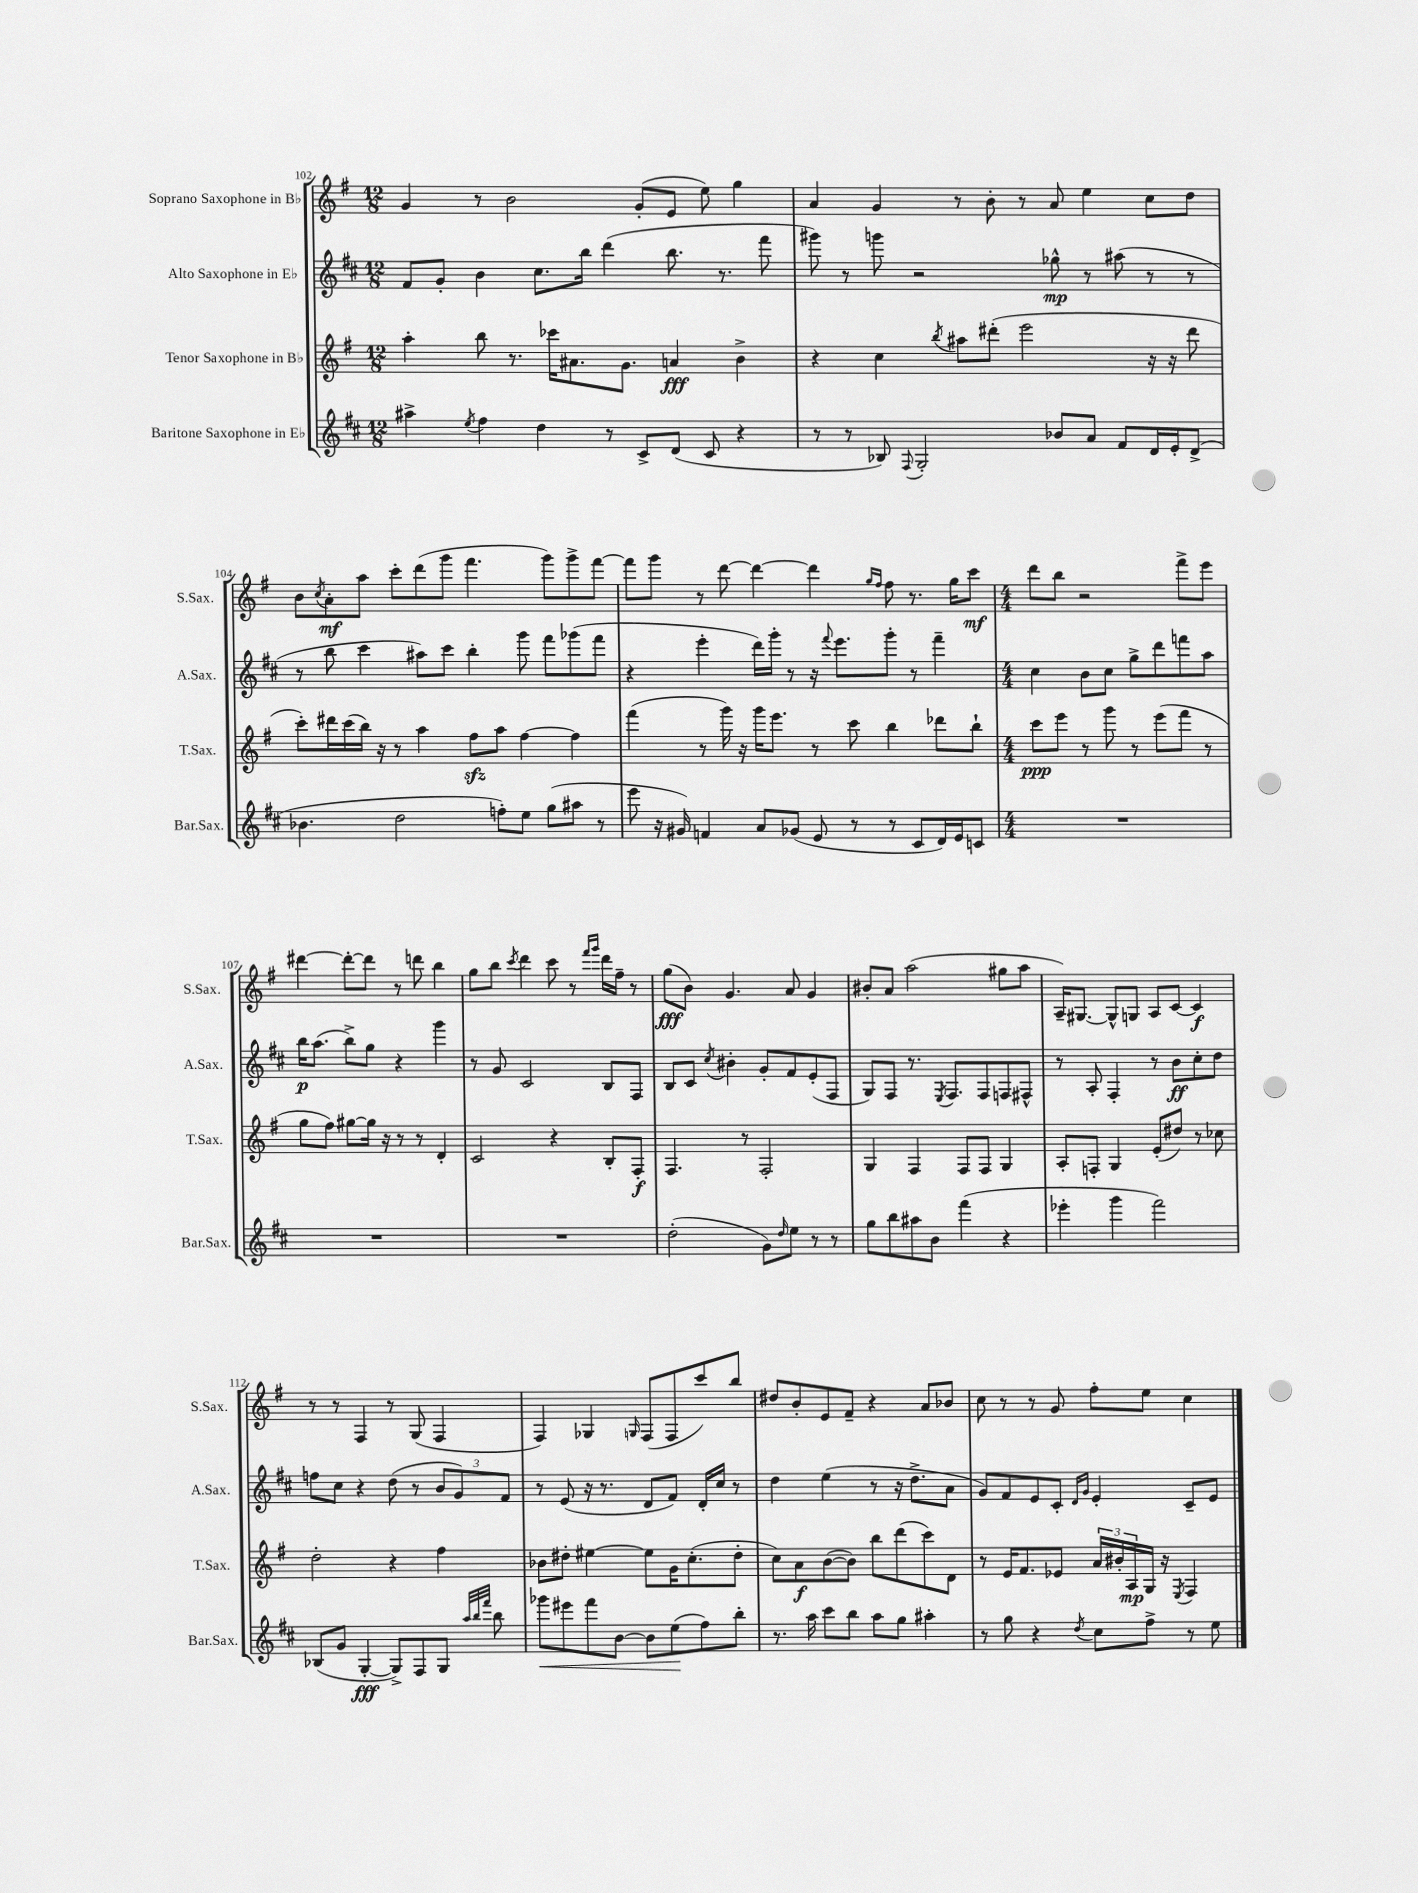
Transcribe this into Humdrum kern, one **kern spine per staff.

**kern	**dynam	**kern	**dynam	**kern	**dynam	**kern	**dynam
*part4	*part4	*part3	*part3	*part2	*part2	*part1	*part1
*staff4	*staff4	*staff3	*staff3	*staff2	*staff2	*staff1	*staff1
*I"Baritone Saxophone in E♭	*	*I"Tenor Saxophone in B♭	*	*I"Alto Saxophone in E♭	*	*I"Soprano Saxophone in B♭	*
*I'Bar.Sax.	*	*I'T.Sax.	*	*I'A.Sax.	*	*I'S.Sax.	*
*clefG2	*	*clefG2	*	*clefG2	*	*clefG2	*
*k[f#c#]	*	*k[f#]	*	*k[f#c#]	*	*k[f#]	*
*M12/8	*	*M12/8	*	*M12/8	*	*M12/8	*
=102	=102	=102	=102	=102	=102	=102	=102
4aa#X^\	.	4aa'\	.	8f#/L	.	4g/	.
.	.	.	.	8g'/J	.	.	.
8qee/	.	.	.	.	.	.	.
4ff#\	.	8bb\	.	4b\	.	8r	.
.	.	8.r	.	.	.	2b\	.
4dd\	.	.	.	8.cc#\L	.	.	.
.	.	16ccc-X\KL	.	.	.	.	.
.	.	8.a#X\	.	.	.	.	.
.	.	.	.	16bb\Jk	.	.	.
8r	.	.	.	(4ddd\	.	.	.
.	.	8.g\J	.	.	.	.	.
8c#^/L	.	.	.	.	.	(8g'/L	.
(8d/J	.	4an/	fff	8.bb\	.	8e/J	.
8c#/	.	.	.	.	.	8ee\)	.
.	.	.	.	8.r	.	.	.
4r	.	4b^\	.	.	.	4gg\	.
.	.	.	.	8fff#\	.	.	.
=103	=103	=103	=103	=103	=103	=103	=103
8r	.	4r	.	8ggg#X\)	.	4a/	.
8r	.	.	.	8r	.	.	.
8B-X/)	.	4cc\	.	8gggn\	.	4g/	.
8qqF#/	.	.	.	.	.	.	.
2G'/	.	.	.	2r	.	.	.
.	.	8qbb/	.	.	.	.	.
.	.	8aa#X\L	.	.	.	8r	.
.	.	(8ddd#X'\J	.	.	.	8b'\	.
.	.	2eee\	.	.	.	8r	.
8b-X/L	.	.	.	8gg-X^^\	mp	8a/	.
8a/J	.	.	.	8r	.	4ee\	.
8f#/L	.	.	.	(8aa#X\	.	.	.
16d/L	.	16r	.	8r	.	8cc\L	.
16e'/J	.	16r	.	.	.	.	.
(8d^/J	.	8ddd#\	.	8r	.	8dd\J	.
!!LO:LB:g=z
=104	=104	=104	=104	=104	=104	=104	=104
4.b-X\	.	8ccc'\L)	.	8r	.	8b\L	.
.	.	.	.	.	.	8qcc/	.
.	.	16ddd#X\L	.	8bb\	.	8a'\	mf
.	.	(16ccc\	.	.	.	.	.
.	.	16bb\JJ)	.	4ccc#\	.	8aa\J	.
.	.	16r	.	.	.	.	.
2dd\	.	8r	.	.	.	8ccc'\L	.
.	.	4aa\	.	8aa#X\L)	.	(8ddd\	.
.	.	.	.	8ccc#\J	.	8ggg\J	.
.	.	8ff#zz\L	.	4bb'\	.	4.fff#\	.
8ffn'\L)	.	8aa\J	.	.	.	.	.
8ee\J	.	[4ff#\	.	8ggg\	.	.	.
(8gg\L	.	.	.	8fff#\L	.	8ggg\L)	.
8aa#X\J	.	4ff#\]	.	(8ggg-X\	.	8ggg^\	.
8r	.	.	.	8fff#\J	.	[8fff#\J	.
=105	=105	=105	=105	=105	=105	=105	=105
8eee\	.	(4fff#\	.	4r	.	8fff#\L]	.
16r	.	.	.	.	.	8ggg\J	.
16g#X/)	.	.	.	.	.	.	.
4fn/	.	8r	.	4eee'\	.	8r	.
.	.	16ggg\)	.	.	.	[8ddd\	.
.	.	16r	.	.	.	.	.
8a/L	.	16ggg\KL	.	16ddd\LL)	.	4ddd\_	.
.	.	8.eee\J	.	16ggg'\JJ	.	.	.
(8g-X/J	.	.	.	8r	.	.	.
8e/	.	8r	.	16r	.	4ddd\]	.
.	.	.	.	8qqfff#/	.	.	.
.	.	.	.	8.eee\L	.	.	.
8r	.	8ccc\	.	.	.	.	.
.	.	.	.	.	.	16qqgg/LL	.
.	.	.	.	.	.	16qqff#/JJ	.
8r	.	4bb\	.	8ggg'\J	.	8ff#\	.
8c#/L	.	.	.	8r	.	8.r	.
16d/L)	.	8ddd-X\L	.	4fff#~\	.	.	.
16e/J	.	.	.	.	.	16gg\KL	.
8cn/J	.	8bb`\J	.	.	.	8ccc\J	mf
=106	=106	=106	=106	=106	=106	=106	=106
*M4/4	*	*M4/4	*	*M4/4	*	*M4/4	*
1r	.	8ccc\L	ppp	4cc#\	.	8ddd\L	.
.	.	8eee\J	.	.	.	8bb\J	.
.	.	8r	.	8b\L	.	2r	.
.	.	8ggg\	.	8cc#\J	.	.	.
.	.	8r	.	8gg^\L	.	.	.
.	.	(8eee\L	.	8ddd\	.	.	.
.	.	8fff#\J	.	8fffn\	.	8fff#^\L	.
.	.	8r	.	8aa\J	.	8eee\J	.
!!LO:LB:g=z
=107	=107	=107	=107	=107	=107	=107	=107
1r	.	8gg\L	.	16bb\KL	p	[4ddd#X\	.
.	.	.	.	(8.aa\J	.	.	.
.	.	8ff#\J)	.	.	.	.	.
.	.	[8gg#X\L	.	8bb^\L)	.	8ddd#'\L_	.
.	.	16gg#\Jk]	.	8gg\J	.	8ddd#\J]	.
.	.	16r	.	.	.	.	.
.	.	8r	.	4r	.	8r	.
.	.	8r	.	.	.	8dddn\	.
.	.	4d'/	.	4ggg\	.	4bb\	.
=108	=108	=108	=108	=108	=108	=108	=108
1r	.	2c/	.	8r	.	8gg\L	.
.	.	.	.	8g/	.	8bb\J	.
.	.	.	.	.	.	8qccc/	.
.	.	.	.	2c#/	.	4ddd\	.
.	.	4r	.	.	.	8ccc\	.
.	.	.	.	.	.	8r	.
.	.	.	.	.	.	16qqfff#/LL	.
.	.	.	.	.	.	16qqggg/JJ	.
.	.	8B'/L	.	8B/L	.	16ddd\LL	.
.	.	.	.	.	.	16ff#~\JJ	.
.	.	8F#'/J	f	8F#/J	.	8r	.
=109	=109	=109	=109	=109	=109	=109	=109
(2dd'\	.	4.F#/	.	8B/L	.	(8gg\L	fff
.	.	.	.	8c#/J	.	8b\J)	.
.	.	.	.	8qcc#/	.	.	.
.	.	.	.	4b#X'\	.	4.g/	.
.	.	8r	.	.	.	.	.
8g\L)	.	2F#'/	.	8g'/L	.	.	.
16qqdd/	.	.	.	.	.	.	.
8ee\J	.	.	.	8f#/	.	8a/	.
8r	.	.	.	(8e'/	.	4g/	.
8r	.	.	.	8F#/J	.	.	.
=110	=110	=110	=110	=110	=110	=110	=110
8gg\L	.	4G/	.	8G/L)	.	8b#X'/L	.
8bb\	.	.	.	8F#/J	.	8a/J	.
8aa#X\	.	4F#/	.	8.r	.	(2aa\	.
8b\J	.	.	.	.	.	.	.
.	.	.	.	8qE/	.	.	.
.	.	.	.	8.F#/L	.	.	.
(4fff#\	.	8F#/L	.	.	.	.	.
.	.	8F#/J	.	8F#/	.	.	.
4r	.	4G/	.	8Fn/	.	8gg#X\L	.
.	.	.	.	8F#X^^/J	.	8aa\J	.
=111	=111	=111	=111	=111	=111	=111	=111
4eee-X'\	.	8A'/L	.	8r	.	16A~/KL)	.
.	.	.	.	.	.	[8.G#X/J	.
.	.	8Fn'/J	.	8A'/	.	.	.
4ggg\	.	4G/	.	4F#'/	.	8G#^^/L]	.
.	.	.	.	.	.	8Gn/J	.
2fff#\)	.	(8e'/L	.	8r	.	8A/L	.
.	.	8dd#X/J)	.	8b\L	ff	[8c/J	.
.	.	8r	.	8cc#'\	.	4c/]	f
.	.	8cc-X\	.	8dd\J	.	.	.
!!LO:LB:g=z
=112	=112	=112	=112	=112	=112	=112	=112
(8B-X/L	.	2dd'\	.	8ffn\L	.	8r	.
8g/J	.	.	.	8cc#\J	.	8r	.
[4G'/	fff	.	.	4r	.	4F#/	.
8G^/L])	.	4r	.	(8dd\	.	8r	.
8F#/	.	.	.	8r	.	(8G/	.
8G/J	.	4ff#\	.	12b/L	.	4F#/	.
.	.	.	.	12g/)	.	.	.
32qqaa/LLL	.	.	.	.	.	.	.
32qqbb/	.	.	.	.	.	.	.
32qqfff#/JJJ	.	.	.	.	.	.	.
8bb\	.	.	.	.	.	.	.
.	.	.	.	12f#/J	.	.	.
=113	=113	=113	=113	=113	=113	=113	=113
!	!LO:HP:b	!	!	!	!	!	!
8ggg-X\L	<	8b-X\L	.	8r	.	4F#/)	.
8eee#X\	.	8dd#X'\J	.	(8e/	.	.	.
8fff#\	.	[4ee#X\	.	16r	.	4G-X/	.
.	.	.	.	8.r	.	.	.
[8b\J	.	.	.	.	.	.	.
.	.	.	.	.	.	16qqGn/	.
8b\L]	.	8ee#\L]	.	8d/L	.	(8F#/L	.
(8ee\	.	16g\K	.	8f#/J)	.	8F#/	.
.	.	(8.cc'\	.	.	.	.	.
8ff#\)	[	.	.	16d'/LL	.	8ccc/)	.
.	.	.	.	16cc#/JJ	.	.	.
8bb'\J	.	8dd#'\J	.	8r	.	8bb/J	.
=114	=114	=114	=114	=114	=114	=114	=114
8.r	.	8cc\L)	.	4dd\	.	8dd#X/L	.
.	.	8a\	f	.	.	8b'/	.
16aa\	.	.	.	.	.	.	.
8ccc#\L	.	([8b\	.	(4ee\	.	8e/	.
8bb\J	.	8b\J])	.	.	.	8f#~/J	.
8aa\L	.	8bb\L	.	8r	.	4r	.
8gg\J	.	(8ddd\	.	16r	.	.	.
.	.	.	.	8.dd^\L	.	.	.
4aa#X'\	.	8ccc\)	.	.	.	8a/L	.
.	.	8d\J	.	8a\J	.	8b-X/J	.
=115	=115	=115	=115	=115	=115	=115	=115
8r	.	8r	.	8g/L)	.	8cc\	.
8gg\	.	16e/KL	.	8f#/	.	8r	.
.	.	8.f#/	.	.	.	.	.
4r	.	.	.	8e/	.	8r	.
.	.	8e-X/J	.	8c#'/J	.	8g/	.
.	.	.	.	16qqd/LL	.	.	.
8qdd/	.	.	.	16qqg/JJ	.	.	.
8cc#\L	.	24a/LL	.	4e'/	.	8ff#'\L	.
.	.	24b#X'/	.	.	.	.	.
.	.	24A/	mp	.	.	.	.
8ff#^\J	.	16G/JJ	.	.	.	8ee\J	.
.	.	16r	.	.	.	.	.
.	.	8qE/	.	.	.	.	.
8r	.	4F#/	.	8c#~/L	.	4cc\	.
8ee\	.	.	.	8e/J	.	.	.
==	==	==	==	==	==	==	==
*-	*-	*-	*-	*-	*-	*-	*-
